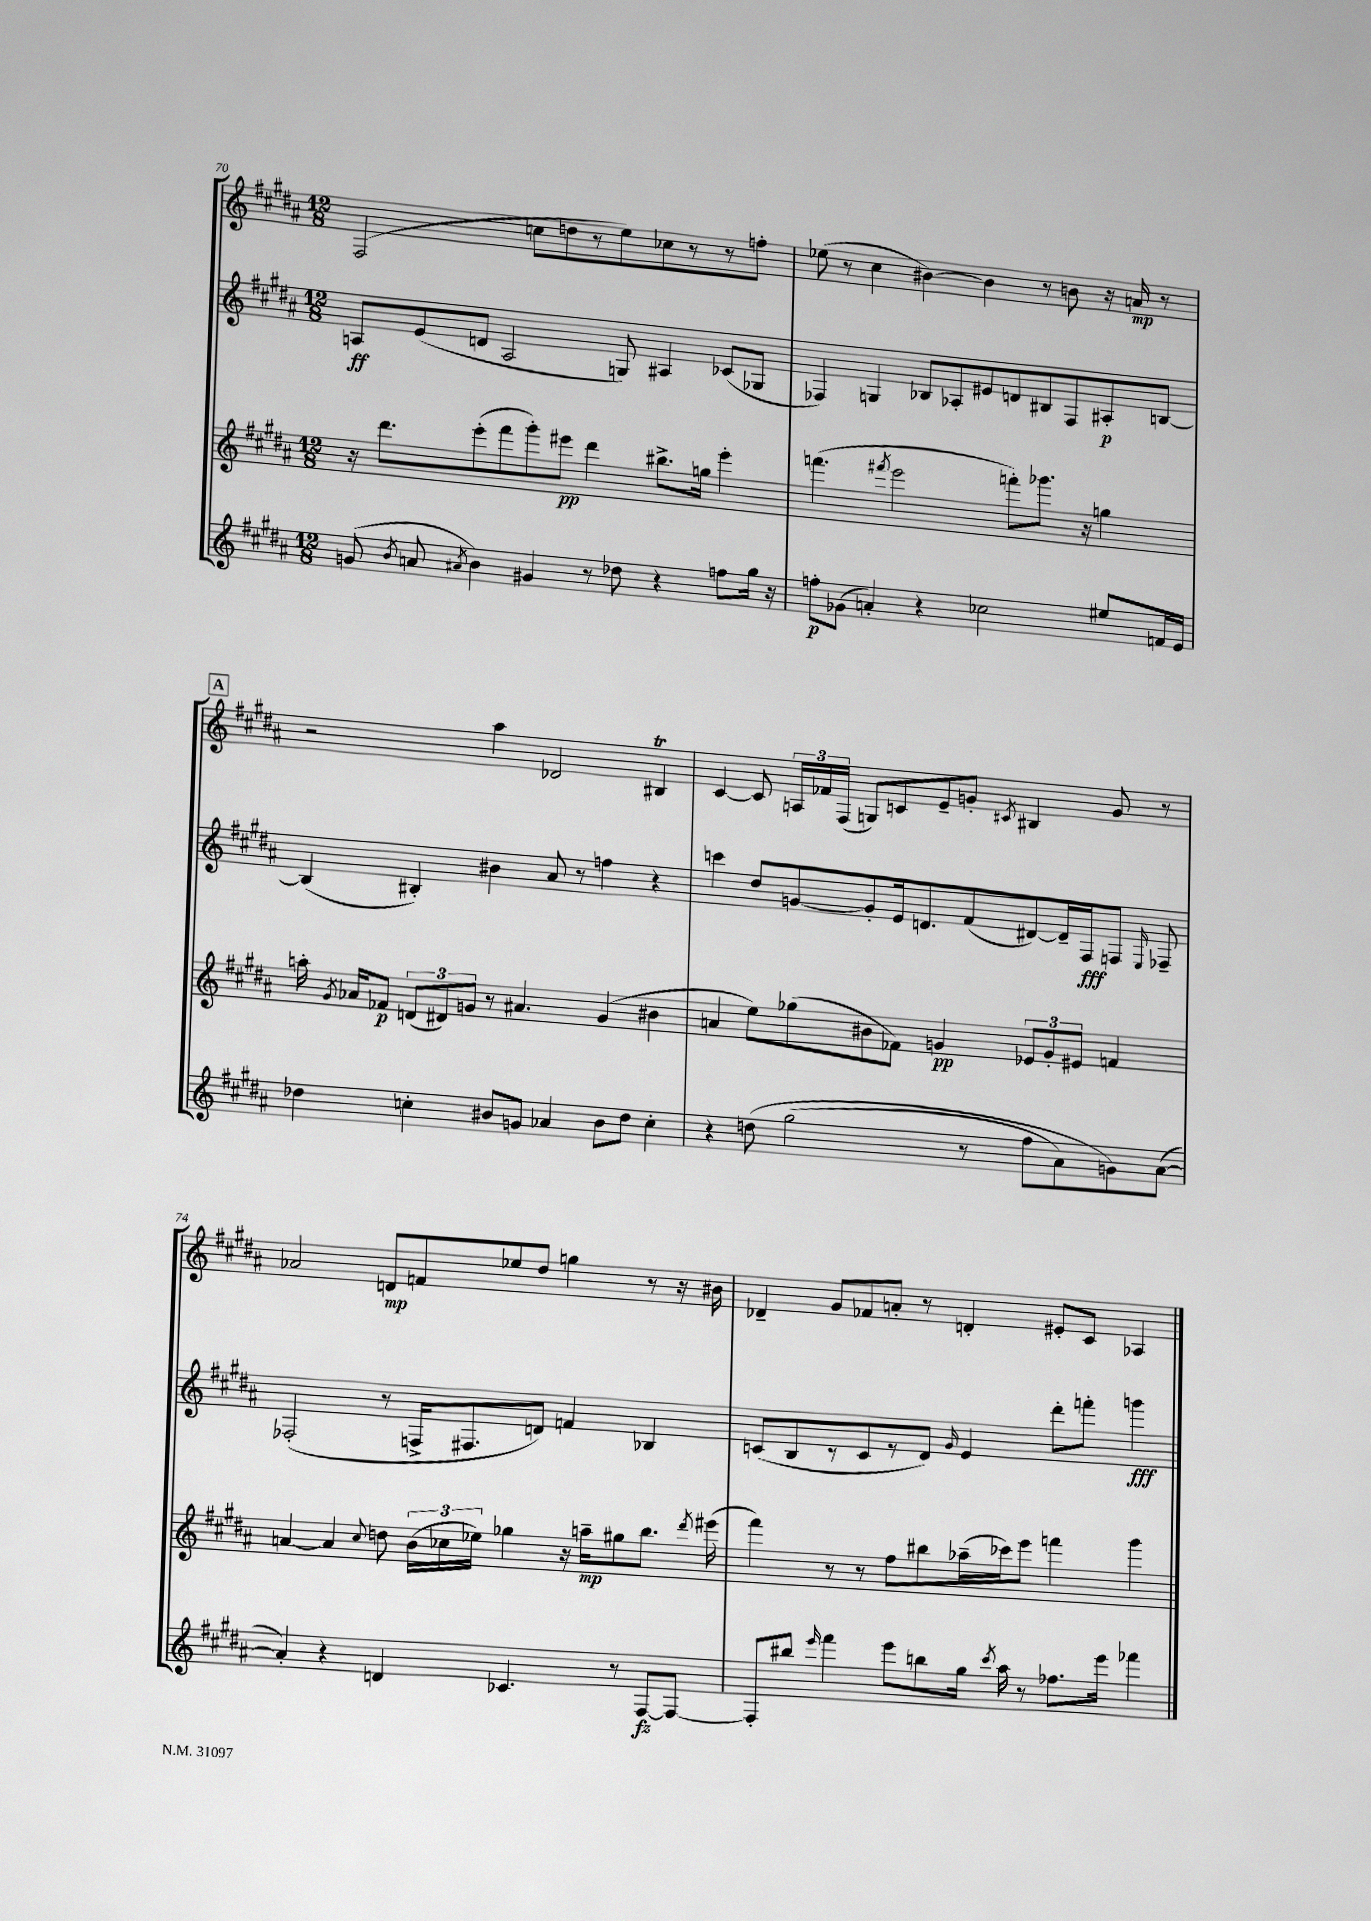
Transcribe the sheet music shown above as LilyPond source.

<<
\new StaffGroup <<
\new Staff = "s0" {
    \clef treble \key b \major \numericTimeSignature \time 12/8
    \autoBeamOff fis2( c''8[ d''8 r8 e''8) ces''8 r8 r8 f''8]-. |
    ees''8( r8 cis''4 bis'4~) bis'4 r8 b'8 r16 a'16\mp r8 |
    \mark \markup { \box "A" } r2 ais''4 des'2 bis4\trill |
    cis'4~ cis'8 \tuplet 3/2 { a16[ fes'16 fis16]( } g8[) c'8 e'8-- g'8]-. \acciaccatura { cis'8 } bis4 g'8 r8 |
    aes'2 d'8[\mp f'8 ees''8 dis''8] g''4 r8 r16 bis'16 |
    des'4-- gis'8[ fes'8 a'8]-. r8 d'4-. eis'8[-. cis'8] aes4 \bar "|." |
}
\new Staff = "s1" {
    \clef treble \key b \major \numericTimeSignature \time 12/8
    \autoBeamOff a8[\ff e'8( d'8] a2 g8) ais4 ces'8[( ges8] |
    fes4) g4 bes8[ aes8-. eis'8 d'8 bis8 fes8 ais8-.\p b8]~ |
    \mark \markup { \box "A" } b4( bis4-.) bis'4 ais'8 r8 f''4 r4 |
    c'''4 dis''8[ g'8~ g'8-. e'16 d'8. fis'8( dis'8~) dis'16-- fis16\fff f8] \grace { e16 } fes8-- |
    fes2-.( r8 f16[-> fis8. d'8]) f'4 bes4 |
    c'8[( b8 r8 c'8 r8 dis'8]) \grace { gis'16 } e'4 dis'''8[-. f'''8]-. g'''4\fff \bar "|." |
}
\new Staff = "s2" {
    \clef treble \key b \major \numericTimeSignature \time 12/8
    \autoBeamOff r16 dis'''8.[ e'''8-.( fis'''8 gis'''8-.) eis'''8]\pp dis'''4 bis''8.[-> g''16] eis'''4-. |
    f'''4.( \acciaccatura { fis'''8 } e'''2 f'''8[-.) ges'''8.] r16 g''4 |
    \mark \markup { \box "A" } a''16-. \acciaccatura { gis'8 } aes'16[ fes'8]\p \tuplet 3/2 { d'8[( dis'8) g'8] } r8 ais'4. g'4( bis'4 |
    a'4 e''8[) ges''8( bis'8 fes'8]) g'4\pp \tuplet 3/2 { ees'8[ g'8-. eis'8] } f'4 |
    a'4~ a'4 \appoggiatura { cis''8 } d''8 \tuplet 3/2 { b'16[( ces''16 ees''16]) } ges''4 r16 a''16[--\mp gis''8 b''8.] \acciaccatura { dis'''8 } eis'''16( |
    fis'''4) r8 r8 fis''8[ bis''8 aes''16--( ces'''16) e'''8] f'''4 gis'''4 \bar "|." |
}
\new Staff = "s3" {
    \clef treble \key b \major \numericTimeSignature \time 12/8
    \autoBeamOff g'8( \acciaccatura { b'8 } a'8 \acciaccatura { ais'8 } b'4) gis'4 r8 des''8 r4 f''8[ gis''16] r16 |
    f''8[-.\p ges'8]( a'4-.) r4 ces''2 eis''8[ f'16 e'16] |
    \mark \markup { \box "A" } des''4 c''4-. bis'8[ g'8] aes'4 bis'8[ des''8] c''4-. |
    r4 d''8\( gis''2( r8 fis''8[ ais'8) g'8\) ais'8]~( |
    ais'4-.) r4 d'4 ces'4. r8 fis8[~\fz fis8]~ |
    fis8[-. bis''8] \grace { e'''16 } fis'''4 e'''8[ b''8 gis''16] \acciaccatura { cis'''8 } ais''16 r8 fes''8.[ e'''16] fes'''4 \bar "|." |
}
>>
>>
\layout { \context { \Score currentBarNumber = #70 } }
